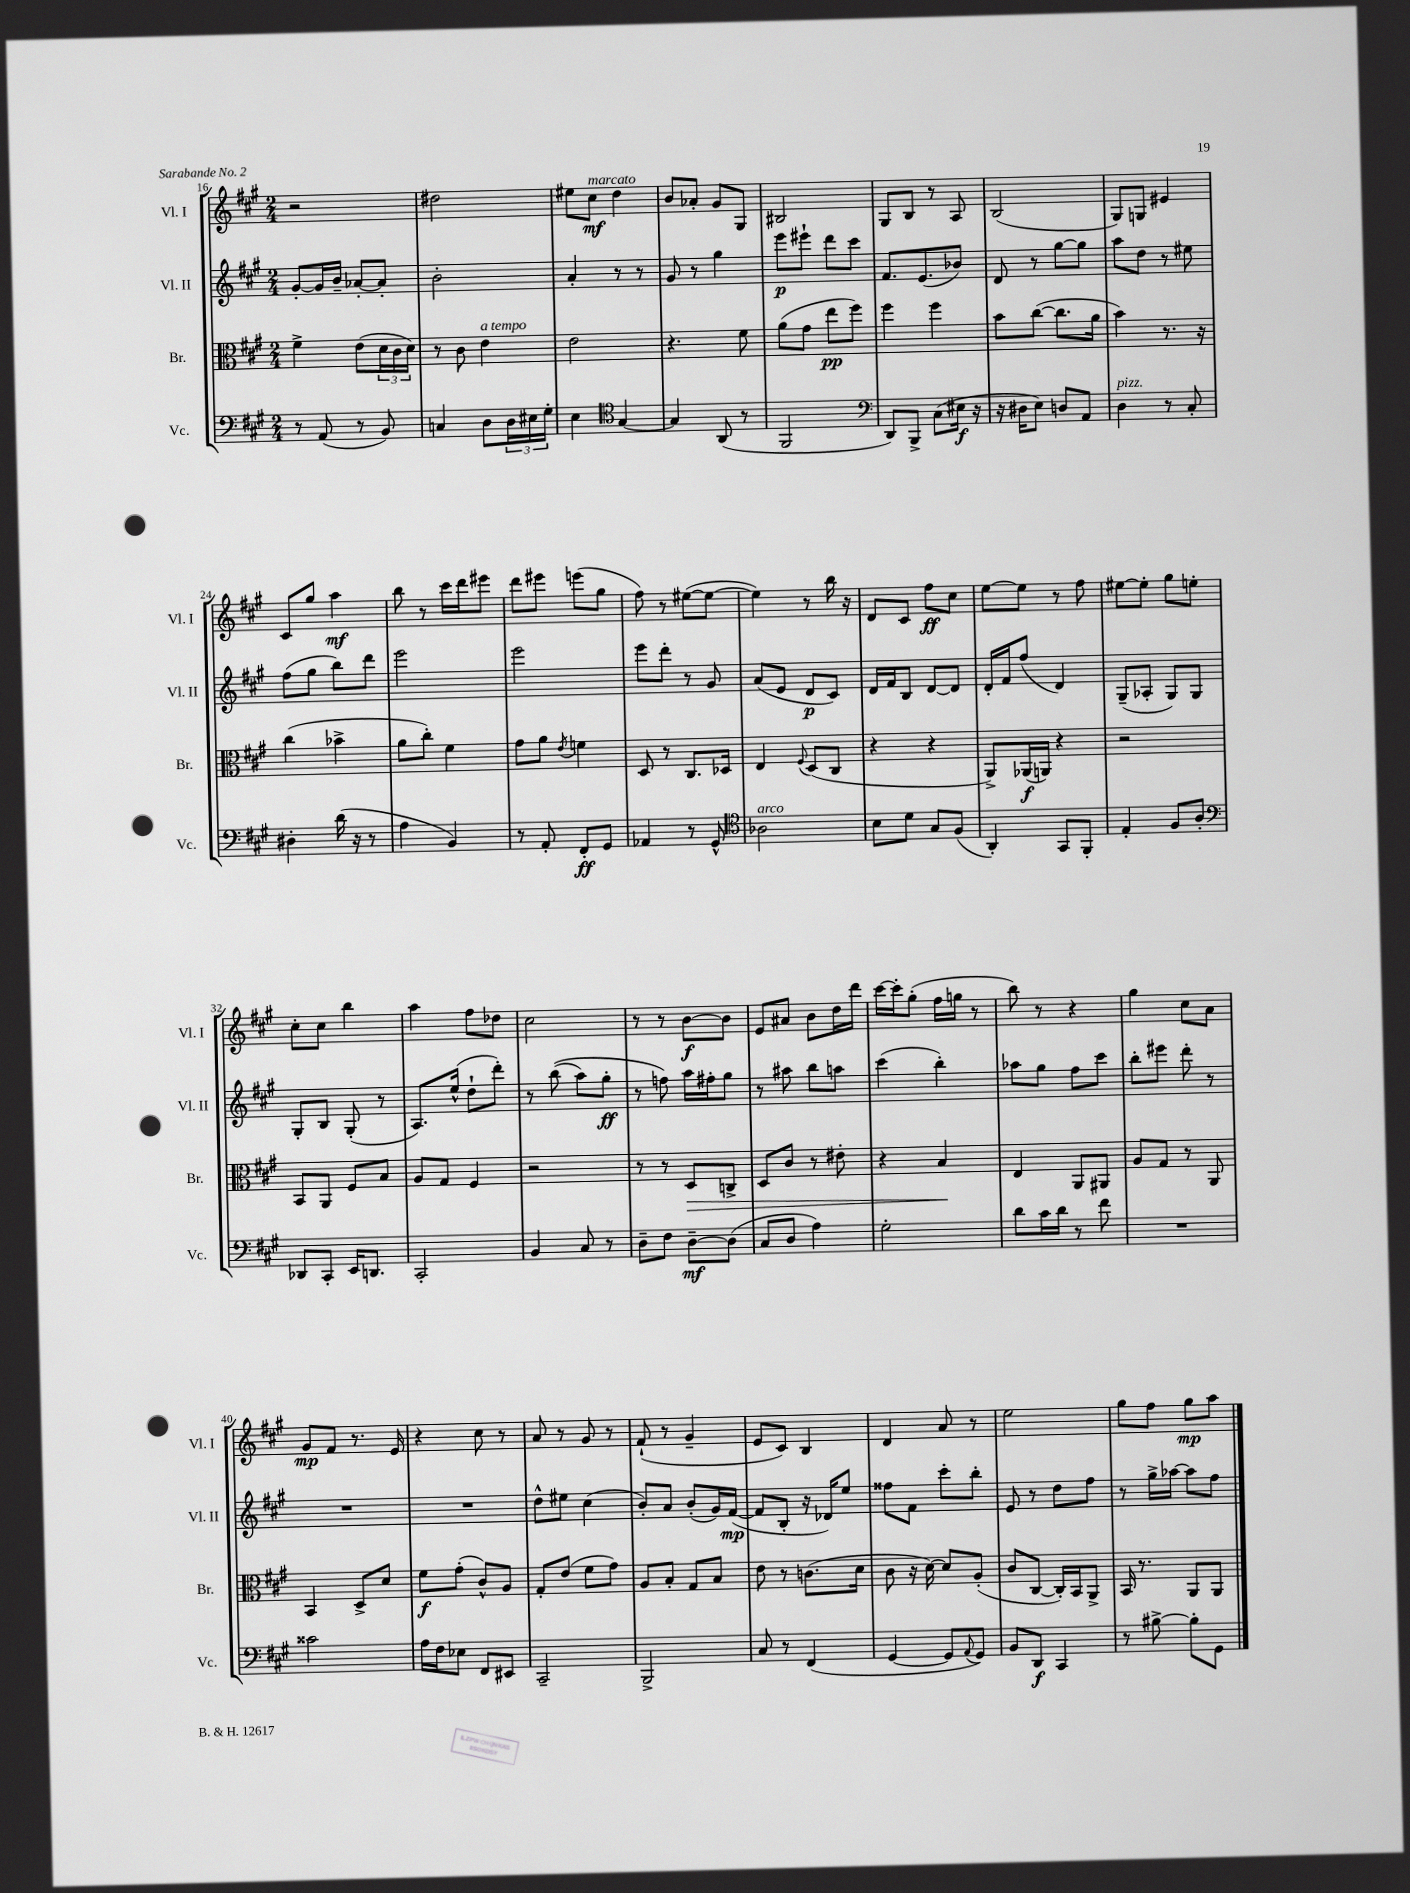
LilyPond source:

<<
\new StaffGroup <<
\new Staff = "s0" \with { instrumentName = "Vl. I" shortInstrumentName = "Vl. I" } {
    \clef treble \key a \major \numericTimeSignature \time 2/4
    r2 |
    dis''2 |
    eis''8 cis''8\mf^\markup { \italic "marcato" } d''4 |
    b'8 aes'8-. gis'8 gis8 |
    bis2 |
    gis8 b8 r8 a8 |
    b2( |
    gis8) g8 eis'4 |
    cis'8 gis''8 a''4\mf |
    b''8 r8 cis'''16 d'''16 eis'''8 |
    d'''8 eis'''8 e'''8( gis''8 |
    fis''8) r8 eis''8~( eis''8~ |
    eis''4) r8 b''16 r16 |
    d'8 cis'8 fis''8\ff cis''8 |
    e''8~ e''8 r8 fis''8 |
    eis''8~ eis''8-. gis''8 e''8-. |
    cis''8-. cis''8 b''4 |
    a''4 fis''8 des''8 |
    cis''2 |
    r8 r8 b'8~\f b'8 |
    e'8 ais'8 b'8 d''16 d'''16 |
    cis'''16~ cis'''16-. gis''8-.( fis''16 g''16 r8 |
    b''8) r8 r4 |
    gis''4 cis''8 a'8 |
    gis'8\mp fis'8 r8. e'16 |
    r4 cis''8 r8 |
    a'8 r8 gis'8 r8 |
    fis'8-!( r8 gis'4-- |
    e'8 cis'8) b4 |
    d'4 a'8 r8 |
    e''2 |
    gis''8 fis''8 gis''8\mp a''8 \bar "|." |
}
\new Staff = "s1" \with { instrumentName = "Vl. II" shortInstrumentName = "Vl. II" } {
    \clef treble \key a \major \numericTimeSignature \time 2/4
    gis'8~-. gis'16 b'16-- aes'8~-. aes'8-. |
    b'2-. |
    a'4-. r8 r8 |
    gis'8 r8 gis''4 |
    e'''8\p eis'''8-! d'''8 cis'''8 |
    fis'8. e'8.( bes'8) |
    d'8 r8 gis''8~ gis''8 |
    a''8 d''8 r8 eis''8 |
    fis''8( gis''8 b''8) d'''8 |
    e'''2 |
    e'''2 |
    e'''8 d'''8-. r8 gis'8 |
    a'8( e'8 d'8\p cis'8) |
    d'16 fis'16 b8 d'8~ d'8 |
    d'16-. fis'16 fis''8( d'4) |
    gis8--( aes8-. gis8) gis8 |
    gis8-. b8 gis8-.( r8 |
    a8.) e''16-^( d''8-! d'''8-.) |
    r8 b''8(\( a''8) gis''8-.\ff |
    r8 f''8\) a''16 fis''16-. gis''8 |
    r8 ais''8 b''8 a''8 |
    cis'''4( b''4-.) |
    aes''8 gis''8 fis''8 cis'''8 |
    b''8-. eis'''8 d'''8-. r8 |
    R2 |
    R2 |
    d''8-^ eis''8 cis''4( |
    b'8-.) a'8 b'8-.( gis'16) fis'16~\mp( |
    fis'8 b8-. r16 des'16) e''8 |
    fisis''8 fis'8 cis'''8-. b''8-. |
    e'8 r8 d''8 fis''8 |
    r8 gis''16-> aes''16~ aes''8 fis''8 \bar "|." |
}
\new Staff = "s2" \with { instrumentName = "Br." shortInstrumentName = "Br." } {
    \clef alto \key a \major \numericTimeSignature \time 2/4
    fis'4-> e'8( \tuplet 3/2 { d'16 cis'16 d'16) } |
    r8 cis'8 e'4^\markup { \italic "a tempo" } |
    e'2 |
    r4. fis'8 |
    a'8( gis'8 e''8\pp fis''8) |
    fis''4 fis''4 |
    b'8 cis''8~( cis''8. a'16 |
    b'4) r8. r16 |
    cis''4( bes'4-> |
    a'8 cis''8-.) fis'4 |
    gis'8 a'8 \acciaccatura { e'8 } f'4 |
    d8 r8 cis8. des16 |
    e4 \appoggiatura { fis8 } d8( cis8 |
    r4 r4 |
    a,8->) aes,16\f( a,16) r4 |
    r2 |
    b,8 a,8 fis8 b8 |
    a8 gis8 fis4 |
    r2 |
    r8 r8 d8\> c8-> |
    d8 cis'8 r8 eis'8-. |
    r4 b4\! |
    e4 a,8 ais,8 |
    a8 gis8 r8 a,8 |
    b,4 d8-> d'8 |
    fis'8\f gis'8-.( cis'8-^) a8 |
    gis8-. e'8( fis'8 gis'8) |
    a8 b8-. gis8 b8 |
    e'8 r8 c'8.( d'16 |
    cis'8 r16 d'16~) d'8 a8-.( |
    cis'8 cis8~ cis16-.) b,16 a,8-> |
    b,16 r8. a,8 a,8 \bar "|." |
}
\new Staff = "s3" \with { instrumentName = "Vc." shortInstrumentName = "Vc." } {
    \clef bass \key a \major \numericTimeSignature \time 2/4
    r8 a,8( r8 b,8) |
    c4 d8 \tuplet 3/2 { d16 eis16 gis16-. } |
    e4 \clef tenor gis4~ |
    gis4 a,8( r8 |
    fis,2 |
    \clef bass d,8) b,,8-> cis8( eis16\f r16 |
    r16 dis16 e8) d8 a,8 |
    d4^\markup { \italic "pizz." } r8 cis8-. |
    dis4-. d'16( r16 r8 |
    a4 b,4) |
    r8 a,8-. fis,8-.\ff gis,8 |
    aes,4 r8 gis,8-^ |
    \clef tenor aes2^\markup { \italic "arco" } |
    b8 d'8 gis8 fis8( |
    a,4-.) gis,8 fis,8-. |
    e4-. fis8 a8-. |
    \clef bass des,8 cis,8-. e,16 d,8. |
    cis,2-. |
    b,4 cis8 r8 |
    d8-- fis8 d8~--\mf d8( |
    cis8 d8 a4) |
    gis2-. |
    d'8 cis'16 d'16 r8 fis'8 |
    R2 |
    cisis'2 |
    a16 fis16 ees8 fis,8 eis,8 |
    cis,2-- |
    b,,2-> |
    cis8 r8 fis,4( |
    gis,4~ gis,8 \appoggiatura { a,8 } gis,8) |
    b,8 d,8\f cis,4 |
    r8 bis8~-> bis8-. gis,8 \bar "|." |
}
>>
>>
\layout { \context { \Score currentBarNumber = #16 } }
